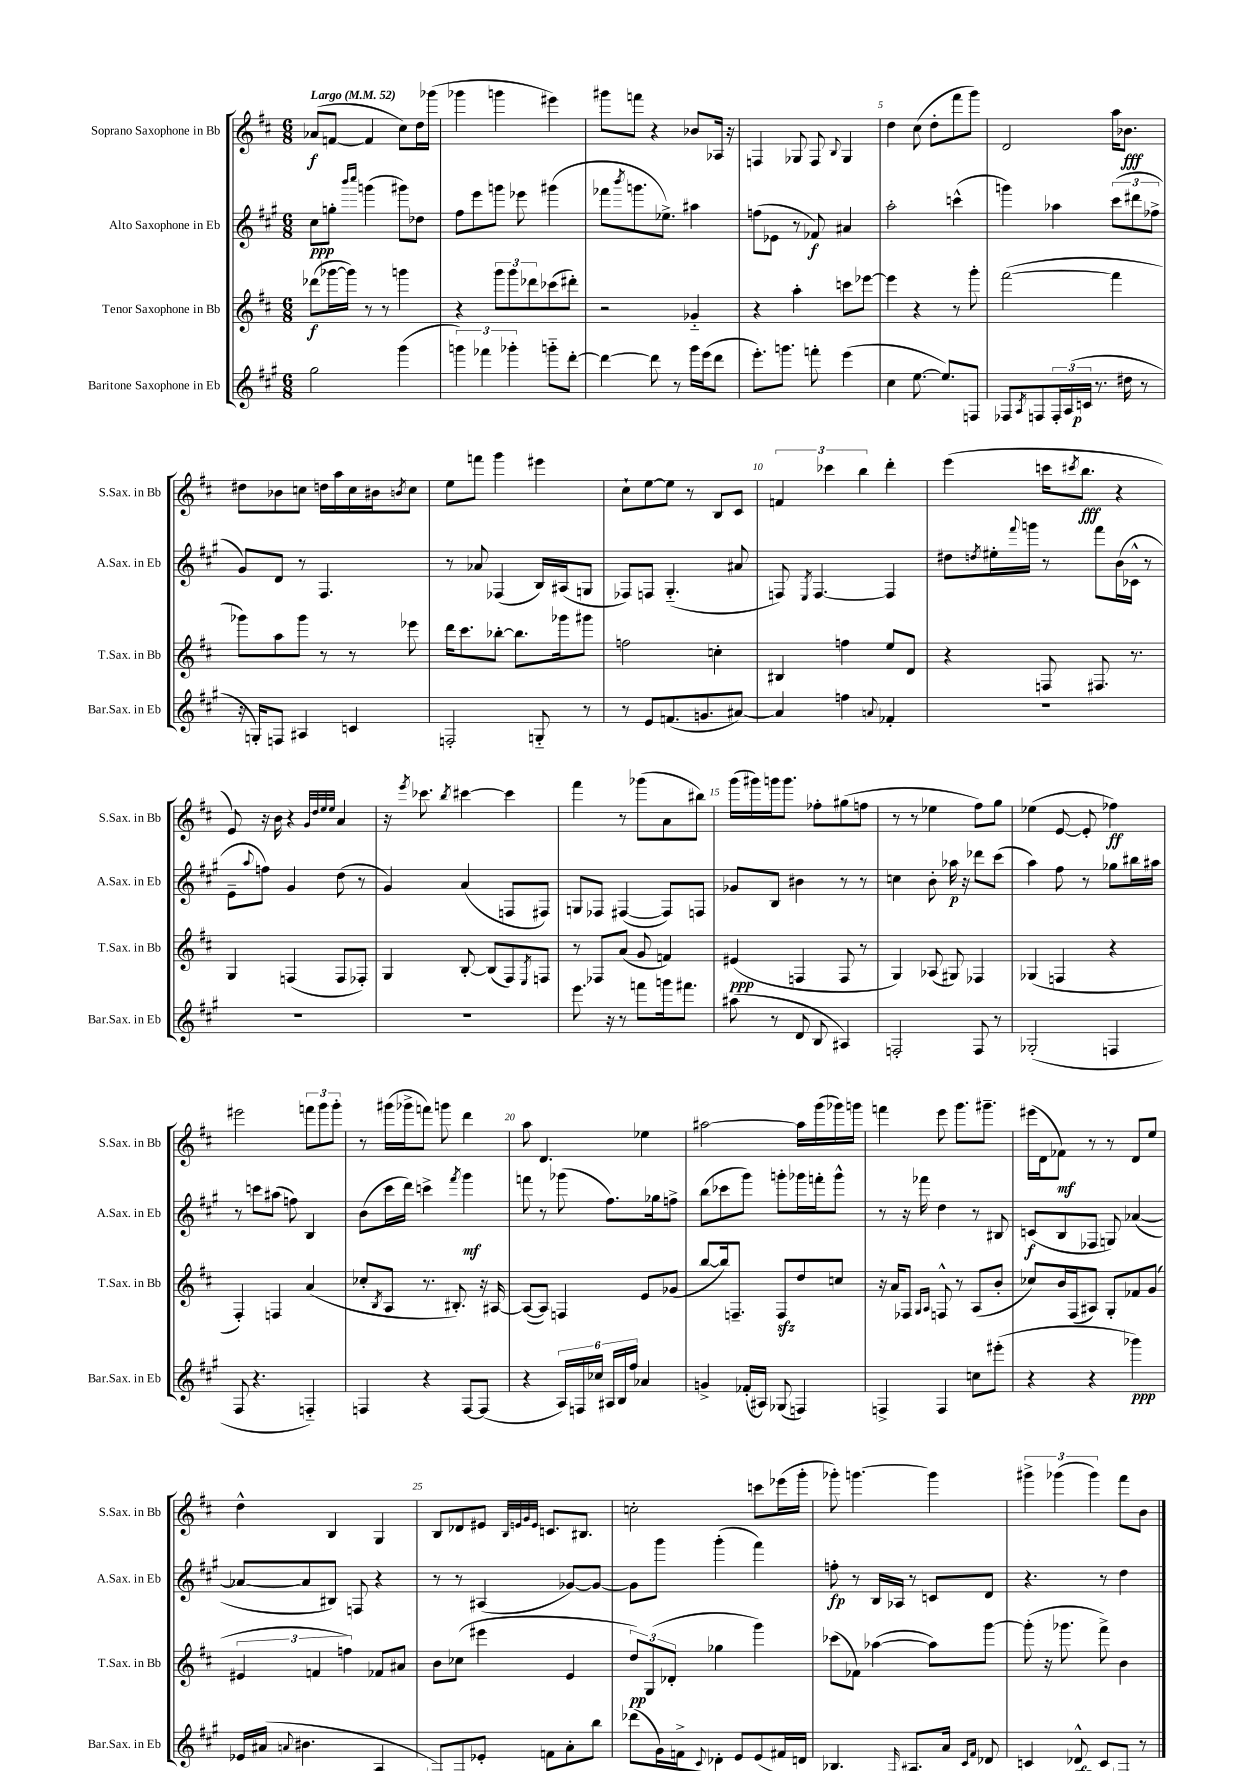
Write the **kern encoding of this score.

**kern	**dynam	**kern	**dynam	**kern	**dynam	**kern	**dynam
*part4	*part4	*part3	*part3	*part2	*part2	*part1	*part1
*staff4	*staff4	*staff3	*staff3	*staff2	*staff2	*staff1	*staff1
*I"Baritone Saxophone in Eb	*	*I"Tenor Saxophone in Bb	*	*I"Alto Saxophone in Eb	*	*I"Soprano Saxophone in Bb	*
*I'Bar.Sax. in Eb	*	*I'T.Sax. in Bb	*	*I'A.Sax. in Eb	*	*I'S.Sax. in Bb	*
*clefG2	*	*clefG2	*	*clefG2	*	*clefG2	*
*k[f#c#g#]	*	*k[f#c#]	*	*k[f#c#g#]	*	*k[f#c#]	*
*M6/8	*	*M6/8	*	*M6/8	*	*M6/8	*
*MM52	*	*MM52	*	*MM52	*	*MM52	*
=1	=1	=1	=1	=1	=1	=1	=1
!	!	!	!	!	!	!LO:TX:a:B:t=Largo	!
2gg#\	.	(8ddd-X\L	f	8cc#\L	ppp	(8a-X/L	f
.	.	[16ggg-X\L	.	8ggn'\J	.	[8fn/J	.
.	.	16ggg-\JJ])	.	.	.	.	.
.	.	.	.	16qqbbb/LL	.	.	.
.	.	.	.	16qqcccc#/JJ	.	.	.
.	.	8r	.	(4gggn\	.	4f/]	.
.	.	8r	.	.	.	.	.
(4ggg#\	.	4gggn\	.	8ggg#X\L)	.	8cc#\L)	.
.	.	.	.	8dd-X\J	.	16dd\L	.
.	.	.	.	.	.	(16ggg-X\JJ	.
=2	=2	=2	=2	=2	=2	=2	=2
6gggn\)	.	4r	.	8ff#\L	.	4ggg-X\	.
.	.	.	.	8eee\	.	.	.
6fff-X\	.	.	.	.	.	.	.
.	.	12ggg\L	.	8gggn\J	.	4gggn\	.
6ggg-X'\	.	12ggg\	.	.	.	.	.
.	.	.	.	8eee-X\	.	.	.
.	.	12ddd-X\	.	.	.	.	.
8gggn\L	.	(8ccc-X\	.	(4ggg#X\	.	4eee#X\)	.
[8ddd'\J	.	8ddd#X'\J)	.	.	.	.	.
=3	=3	=3	=3	=3	=3	=3	=3
4ddd\_	.	2r	.	8fff-X\L	.	8ggg#X\L	.
.	.	.	.	8qbbb/	.	.	.
.	.	.	.	8.gggn\	.	8fffn\J	.
8ddd\]	.	.	.	.	.	4r	.
.	.	.	.	8.ee-X^\J)	.	.	.
8r	.	.	.	.	.	.	.
16ggg#\LL	.	4g-X/	.	4aa#X\	.	8b-X/L	.
(16eee\J	.	.	.	.	.	.	.
8ddd\J	.	.	.	.	.	16A-X/Jk	.
.	.	.	.	.	.	16r	.
=4	=4	=4	=4	=4	=4	=4	=4
8.eee'\L)	.	4r	.	(8ffn\L	.	4Fn/	.
.	.	.	.	8e-X\J	.	.	.
8.gggn\J	.	.	.	.	.	.	.
.	.	4aa'\	.	8r	.	8G-X/	.
8fffn'\	.	.	.	8f-X/)	f	8F/	.
.	.	.	.	.	.	8qqB/	.
(4eee\	.	8cccn\L	.	4a#X/	.	4G-/	.
.	.	[8eee-X\J	.	.	.	.	.
=5	=5	=5	=5	=5	=5	=5	=5
4cc#\	.	4eee-\]	.	2aa'\	.	4dd\	.
[8.ee\	.	4r	.	.	.	(8cc#\	.
.	.	.	.	.	.	8dd'\L	.
8.ee/L])	.	.	.	.	.	.	.
.	.	8r	.	(4cccn^^\	.	8fff#\	.
8Fn/J	.	8ggg'\	.	.	.	8ggg\J)	.
=6	=6	=6	=6	=6	=6	=6	=6
8F-X/L	.	([2fff#\	.	4gggn\)	.	2d/	.
8qA/	.	.	.	.	.	.	.
8Fn/	.	.	.	.	.	.	.
24F'/L	.	.	.	4aa-X\	.	.	.
(24A/	.	.	.	.	.	.	.
24cn/JJ	p	.	.	.	.	.	.
8.r	.	.	.	.	.	.	.
.	.	4fff#\]	.	(12ccc#\L	.	16aa\KL	.
16dd#X\	.	.	.	.	.	8.b-X\J	fff
.	.	.	.	12ddd#X\	.	.	.
8r	.	.	.	.	.	.	.
.	.	.	.	12ff-X^\J	.	.	.
!!LO:LB:g=z
=7	=7	=7	=7	=7	=7	=7	=7
16r	.	8ggg-X\L)	.	8g#/L)	.	8dd#X\L	.
16Gn'/KL)	.	.	.	.	.	.	.
8Fn/J	.	8aa\	.	8d/J	.	8b-X\	.
4A#X/	.	8ggg-\J	.	8r	.	8ccn\J	.
.	.	8r	.	4.F#/	.	16ddn\LL	.
.	.	.	.	.	.	16aa\	.
4cn/	.	8r	.	.	.	16cc\	.
.	.	.	.	.	.	16b#X\J	.
.	.	.	.	.	.	8qbn/	.
.	.	8eee-X\	.	.	.	8cc\J	.
=8	=8	=8	=8	=8	=8	=8	=8
2Fn'/	.	16ddd\KL	.	8r	.	8ee\L	.
.	.	8.ccc#\	.	.	.	.	.
.	.	.	.	8a-X/	.	8fffn\J	.
.	.	[8bb-X'\J	.	(4F-X/	.	4ggg\	.
.	.	8.bb-\L]	.	.	.	.	.
8Gn/	.	.	.	16B/LL)	.	4eee#X\	.
.	.	16ggg-X\k	.	(16A#X/J	.	.	.
8r	.	8ggg#X\J	.	8Gn/J	.	.	.
=9	=9	=9	=9	=9	=9	=9	=9
8r	.	2ffn\	.	8F-X/L)	.	8cc#`\L	.
8e/L	.	.	.	8Fn/J	.	[8ee\	.
(8.fn/	.	.	.	(4.G#/	.	8ee\J]	.
.	.	.	.	.	.	8r	.
8.gn/	.	.	.	.	.	.	.
.	.	4ccn'\	.	.	.	8B/L	.
[8a#X/J)	.	.	.	8a#X/	.	8c#/J	.
=10	=10	=10	=10	=10	=10	=10	=10
4a#/]	.	4B#X/	.	8Fn/)	.	6fn/	.
.	.	.	.	8qE/	.	.	.
.	.	.	.	[4.F/	.	.	.
.	.	.	.	.	.	6ccc-X\	.
4ffn\	.	4ffn\	.	.	.	.	.
.	.	.	.	.	.	6bb\	.
8qqan/	.	.	.	.	.	.	.
4f-X'/	.	8ee/L	.	4F/]	.	4ddd'\	.
.	.	8d/J	.	.	.	.	.
=11	=11	=11	=11	=11	=11	=11	=11
2.r	.	4r	.	8dd#X\L	.	(4eee\	.
.	.	.	.	8qddn/	.	.	.
.	.	.	.	16ee#X'\L	.	.	.
.	.	.	.	8qqfff#/	.	.	.
.	.	.	.	16gggn\JJ	.	.	.
.	.	8Fn/	.	8r	.	16cccn\KL	.
.	.	.	.	.	.	8qccc#X/	.
.	.	.	.	.	.	8.bb\J	fff
.	.	8.F#X/	.	8fff#\L	.	.	.
.	.	.	.	(16b\L	.	4r	.
.	.	8.r	.	16c-X^^\JJ	.	.	.
.	.	.	.	8r	.	.	.
!!LO:LB:g=z
=12	=12	=12	=12	=12	=12	=12	=12
2.r	.	4G/	.	8e~\L	.	8e/)	.
.	.	.	.	8qqaa/	.	.	.
.	.	.	.	8ffn\J)	.	16r	.
.	.	.	.	.	.	16b\	.
.	.	(4Fn/	.	4g#/	.	4r	.
.	.	.	.	.	.	32qqg/LLL	.
.	.	.	.	.	.	32qqdd/	.
.	.	.	.	.	.	32qqee/	.
.	.	.	.	.	.	32qqee/JJJ	.
.	.	8F/L	.	(8dd\	.	4a/	.
.	.	8F-X'/J)	.	8r	.	.	.
=13	=13	=13	=13	=13	=13	=13	=13
2.r	.	4G/	.	4g#/)	.	16r	.
.	.	.	.	.	.	8qeee/	.
.	.	.	.	.	.	8.ccc-X\	.
.	.	.	.	.	.	8qbb/	.
.	.	[8B'/	.	(4a/	.	[4ccc#X\	.
.	.	(8B/L]	.	.	.	.	.
.	.	8F#/)	.	8Fn/L	.	4ccc#\]	.
.	.	8qE/	.	.	.	.	.
.	.	8Fn/J	.	8F#X/J)	.	.	.
=14	=14	=14	=14	=14	=14	=14	=14
8.eee\	.	8r	.	8Gn/L	.	4fff#\	.
.	.	8F-X/L	.	8F-X/J	.	.	.
16r	.	.	.	.	.	.	.
8r	.	(8a/J	.	([4F#X/	.	8r	.
8fffn\L	.	8g/	.	.	.	(8ggg-X\L	.
16gggn\k	.	4fn/)	.	8F#/L])	.	8a\	.
8.fff#X\J	.	.	.	.	.	.	.
.	.	.	.	8Fn/J	.	8bb#X\J)	.
=15	=15	=15	=15	=15	=15	=15	=15
(8aa#X\	.	(4e#X/	ppp	8g-X/L	.	(16ggg\LL	.
.	.	.	.	.	.	16ggg#X\)	.
8r	.	.	.	8B/J	.	16gggn\J	.
.	.	.	.	.	.	8.ggg\J	.
8d/	.	4Fn/	.	4b#X\	.	.	.
8B/	.	.	.	.	.	8ff-X'\L	.
4A#X/)	.	8F/	.	8r	.	(8gg#X\	.
.	.	8r	.	8r	.	8ffn\J	.
=16	=16	=16	=16	=16	=16	=16	=16
2Fn'/	.	4G/)	.	4ccn\	.	8r	.
.	.	.	.	.	.	8r	.
.	.	(8A-X/	.	8b'\	.	4ee-X\	.
.	.	8G#X/)	.	16aa-X\	p	.	.
.	.	.	.	16r	.	.	.
8F/	.	4F-X/	.	8ddd-X\L	.	8ff#\L)	.
8r	.	.	.	(8ccc#\J	.	8gg\J	.
=17	=17	=17	=17	=17	=17	=17	=17
(2G-X'/	.	(4G-X/	.	4aa\)	.	(4ee-X\	.
.	.	4Fn/	.	8ff#\	.	[8e/	.
.	.	.	.	8r	.	8e'/]	.
4Fn/	.	4r	.	8gg-X\L	.	4ff-X\)	ff
.	.	.	.	16bb#X\L	.	.	.
.	.	.	.	16aa#X\JJ	.	.	.
!!LO:LB:g=z
=18	=18	=18	=18	=18	=18	=18	=18
8F#/	.	4F#'/)	.	8r	.	2eee#X\	.
4.r	.	.	.	8cccn\L	.	.	.
.	.	4Fn/	.	(8aa#X\J	.	.	.
.	.	.	.	8ffn\)	.	.	.
4Fn/)	.	(4a/	.	4B/	.	12fffn\L	.
.	.	.	.	.	.	12ggg\	.
.	.	.	.	.	.	12ggg'\J	.
=19	=19	=19	=19	=19	=19	=19	=19
4Fn/	.	8cc-X'/L	.	(8b\L	.	8r	.
.	.	8qB/	.	.	.	.	.
.	.	8A/J	.	16ccc#\L	.	(16ggg#X\LL	.
.	.	.	.	16ddd\JJ)	.	16ggg-X^\J	.
4r	.	8.r	.	4cccn^\	.	8fffn\J)	.
.	.	.	.	.	.	8gggn\	.
.	.	8.B#X'/)	.	.	.	.	.
.	.	.	.	8qfff#/	.	.	.
[8F/L	.	.	.	4ggg#\	mf	4ddd\	.
(8F/J]	.	16r	.	.	.	.	.
.	.	[16A#X/	.	.	.	.	.
=20	=20	=20	=20	=20	=20	=20	=20
4r	.	(8A#/L_	.	8fffn\	.	8aa\	.
.	.	8A#/J])	.	8r	.	4.d/	.
24A/LL)	.	4Fn/	.	(8ggg-X\	.	.	.
24Fn/	.	.	.	.	.	.	.
24cc-X/JJ	.	.	.	.	.	.	.
24A#X/LL	.	.	.	8.ff#\L)	.	.	.
24B/	.	.	.	.	.	.	.
24ff#/JJ	.	.	.	.	.	.	.
4a-X/	.	8e/L	.	.	.	4ee-X\	.
.	.	.	.	16gg-X\k	.	.	.
.	.	(8g-X/J	.	8ffn^\J	.	.	.
=21	=21	=21	=21	=21	=21	=21	=21
4gn^/	.	[8bb/L	.	(8bb\L	.	[2aa#X\	.
.	.	16bb/k])	.	8ccc-X\	.	.	.
.	.	8.Fn~/J	.	.	.	.	.
(16f-X'/LL	.	.	.	8ggg#\J)	.	.	.
16A#X/JJ)	.	.	.	.	.	.	.
(8G-X/	.	8Fzz/L	.	8gggn'\L	.	.	.
4Fn/)	.	8dd/	.	16ggg-X\L	.	16aa#\LL]	.
.	.	.	.	16fffn'\J	.	(16ggg\	.
.	.	8ccn/J	.	8ggg-^^\J	.	16ggg-X\)	.
.	.	.	.	.	.	16gggn\JJ	.
=22	=22	=22	=22	=22	=22	=22	=22
4Fn^/	.	16r	.	8r	.	4fffn\	.
.	.	16a/KL	.	.	.	.	.
.	.	8F-X/J	.	16r	.	.	.
.	.	.	.	16fff-X\	.	.	.
.	.	16qqG/LL	.	.	.	.	.
.	.	16qqA/JJ	.	.	.	.	.
4F/	.	8Fn^^/	.	4dd\	.	8eee\	.
.	.	8r	.	.	.	8.ggg\L	.
8ccn\L	.	(8A/L	.	8r	.	.	.
.	.	.	.	.	.	8.ggg#X~\J	.
(8eee#X'\J	.	8b'/J	.	8B#X/	.	.	.
=23	=23	=23	=23	=23	=23	=23	=23
4r	.	8cc-X/L)	.	(8cn/L	f	(16eee#X\LL	.
.	.	.	.	.	.	16d\J	.
.	.	16b/L	.	8B/	.	8f-X\J)	mf
.	.	(16F#/J	.	.	.	.	.
4r	.	8A#X/J)	.	8F-X/J	.	8r	.
.	.	8G'/L	.	8Gn/)	.	8r	.
4ggg-X\)	ppp	8f-X/	.	([4a-X/	.	8d/L	.
.	.	(8g/J	.	.	.	8ee/J	.
!!LO:LB:g=z
=24	=24	=24	=24	=24	=24	=24	=24
16e-X/LL	.	6e#X/	.	8a-X/L_	.	4dd^^\	.
(16a#X/JJ	.	.	.	.	.	.	.
8qqan/	.	.	.	.	.	.	.
4.b#X\	.	.	.	8a-/]	.	.	.
.	.	6fn/	.	.	.	.	.
.	.	.	.	8B#X/J)	.	4B/	.
.	.	6ffn\)	.	.	.	.	.
.	.	.	.	8Fn/	.	.	.
4A/	.	8f-X/L	.	4r	.	4G/	.
.	.	8a#X/J	.	.	.	.	.
=25	=25	=25	=25	=25	=25	=25	=25
8Fn/L)	.	8b\L	.	8r	.	8B/L	.
8F/	.	(8cc-X\J	.	8r	.	8d-X/	.
8e-X'/J	.	4eee#X\	.	(4A#X/	.	8e#X/J	.
.	.	.	.	.	.	32qqB/LLL	.
.	.	.	.	.	.	32qqen/	.
.	.	.	.	.	.	32qqg/	.
.	.	.	.	.	.	32qqe/JJJ	.
8fn\L	.	.	.	.	.	8.cn/L	.
8a'\	.	4e/	.	[8g-X/L)	.	.	.
.	.	.	.	.	.	8.B#X/J	.
8bb\J	.	.	.	8g-/J_	.	.	.
=26	=26	=26	=26	=26	=26	=26	=26
(8ddd-X\L	.	12dd/L)	pp	8g-\L]	.	2ccn'\	.
.	.	(12G/	.	.	.	.	.
16g#\L)	.	.	.	8ggg#\J	.	.	.
.	.	12d-X'/J	.	.	.	.	.
16fn^\J	.	.	.	.	.	.	.
8qqc#/	.	.	.	.	.	.	.
8d-X'\J	.	4gg-X\	.	(4ggg#'\	.	.	.
8e/L	.	.	.	.	.	.	.
(8e/	.	4ggg\)	.	4fff#\)	.	8cccn\L	.
16f#X/L	.	.	.	.	.	(16eee-X\L	.
16dn/JJ	.	.	.	.	.	16ggg'\JJ	.
=27	=27	=27	=27	=27	=27	=27	=27
4.B-X/)	.	(8ccc-X\L	.	8ffn'\	fp	8ggg-X'\)	.
.	.	8f-X\J)	.	8r	.	[4.gggn\	.
.	.	([4aa-X\	.	16B/LL	.	.	.
.	.	.	.	16A-X/JJ	.	.	.
16qqG#/	.	.	.	.	.	.	.
8.A#X/L	.	.	.	8r	.	.	.
.	.	8aa-\L])	.	8cn/L	.	4ggg\]	.
16a/Jk	.	.	.	.	.	.	.
16qqc#/LL	.	.	.	.	.	.	.
16qqf#/JJ	.	.	.	.	.	.	.
8d-X/	.	[8ggg\J	.	8d/J	.	.	.
=28	=28	=28	=28	=28	=28	=28	=28
4cn/	.	(8ggg'\]	.	4.r	.	6ggg#X^\	.
.	.	16r	.	.	.	.	.
.	.	.	.	.	.	(6ggg-X\	.
.	.	8.ggg-X\	.	.	.	.	.
8d-Xzz^^/	.	.	.	.	.	.	.
.	.	.	.	.	.	6ggg-\)	.
8c/L	.	8fff#^\)	.	8r	.	.	.
8Fn/J	.	4b\	.	4dd\	.	8fff#\L	.
8r	.	.	.	.	.	8b\J	.
==	==	==	==	==	==	==	==
*-	*-	*-	*-	*-	*-	*-	*-
